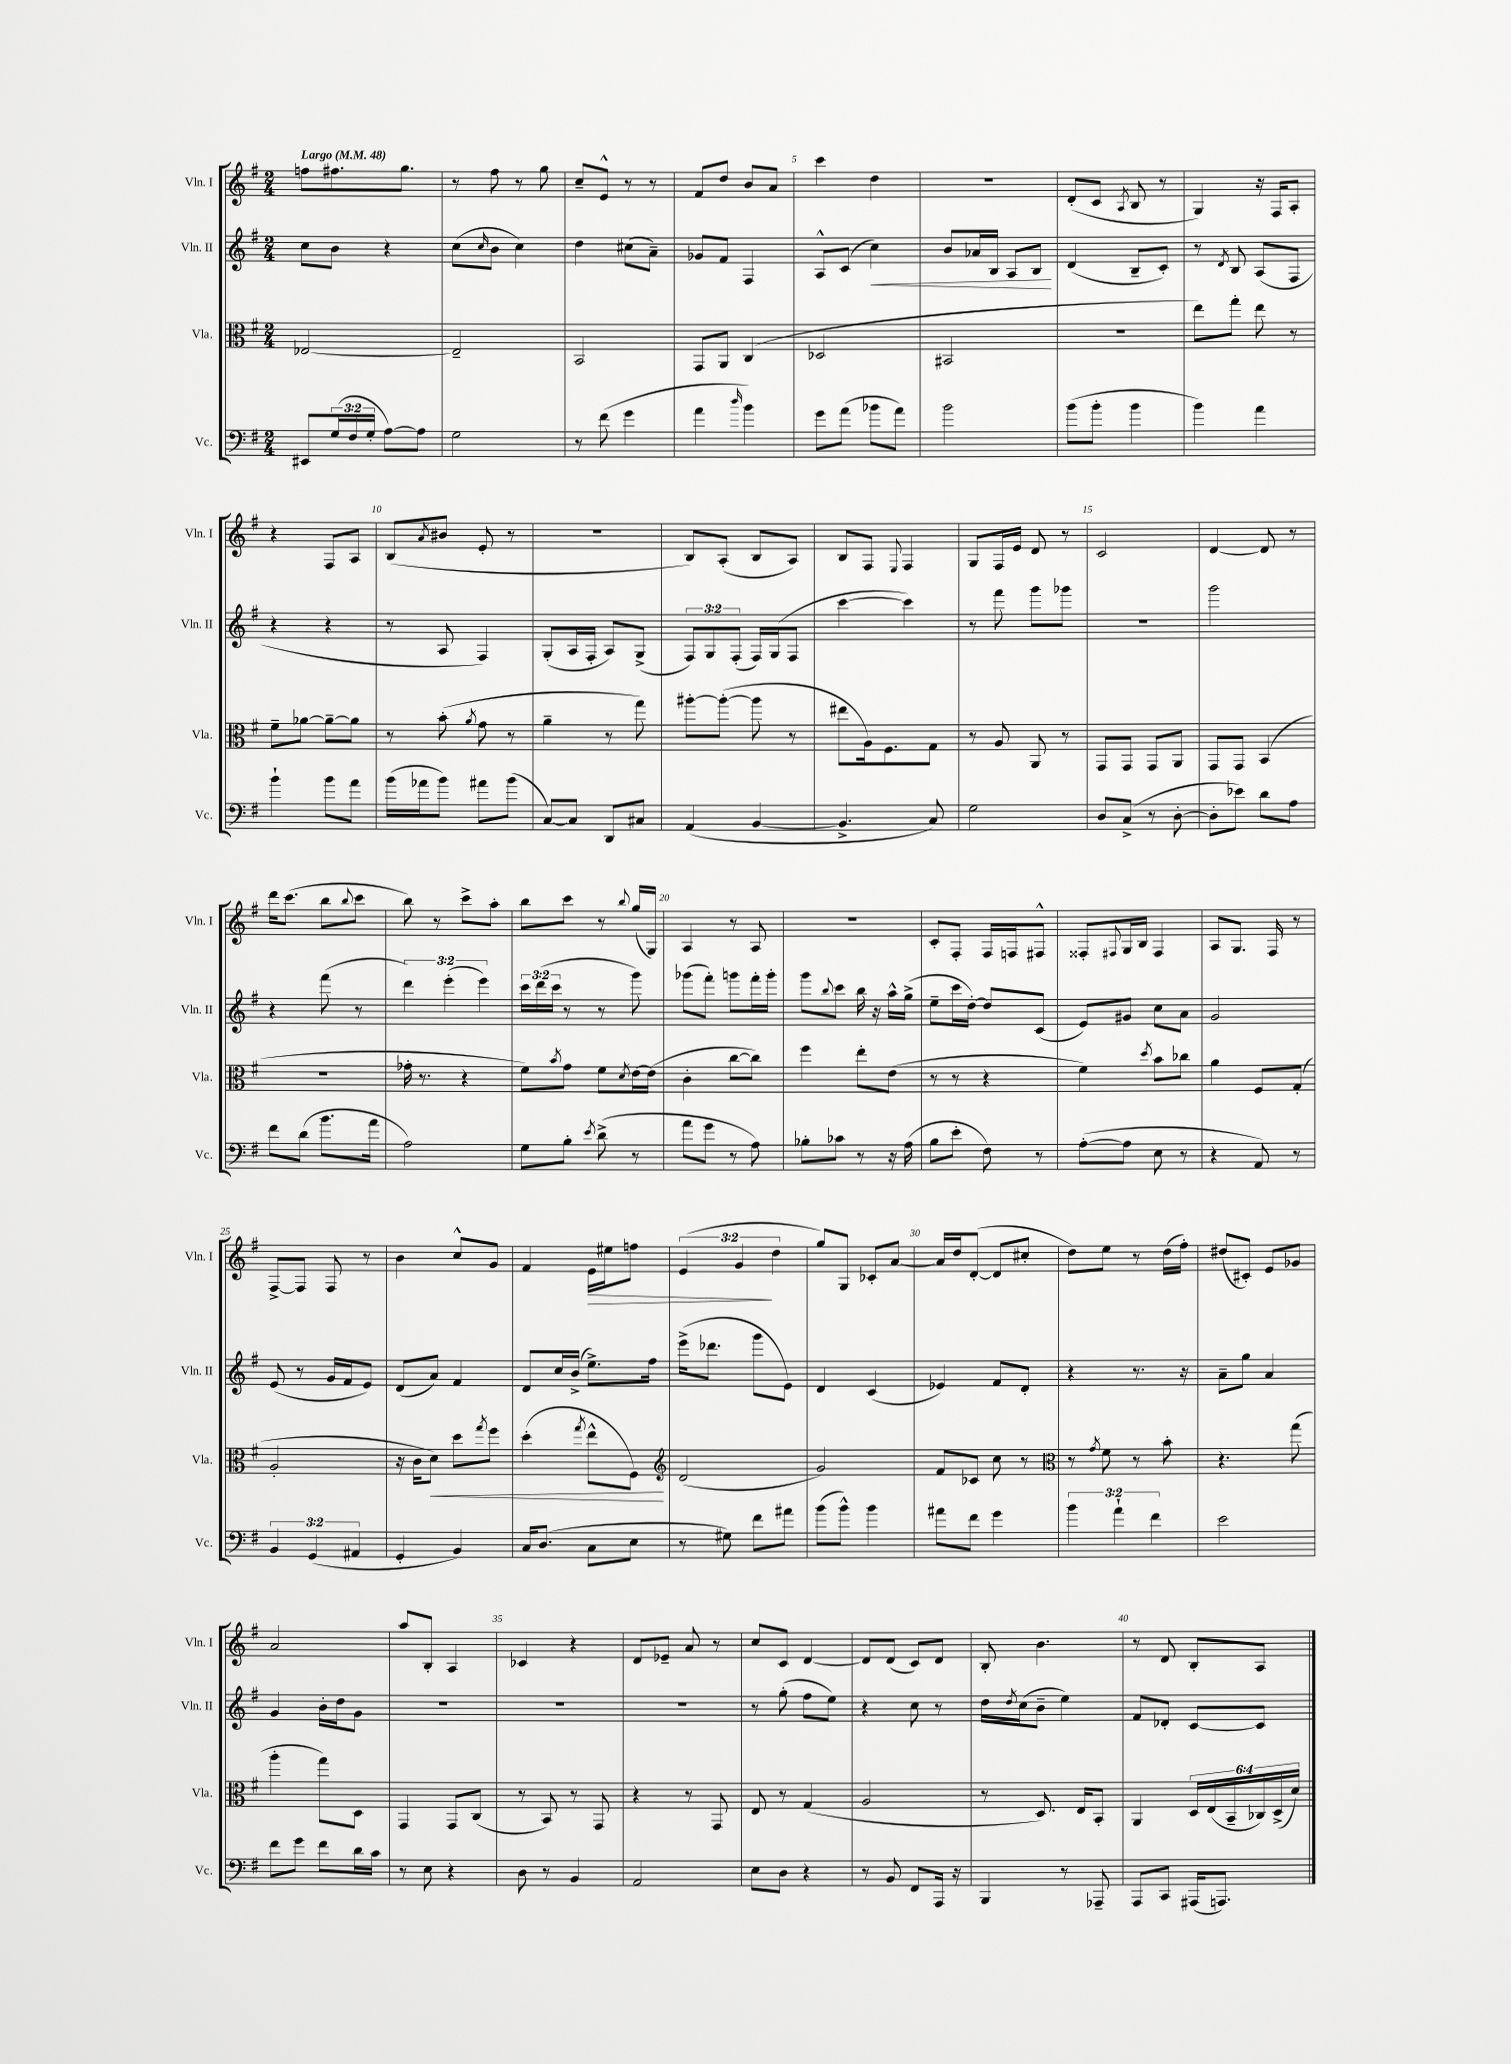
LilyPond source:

<<
\new StaffGroup <<
\new Staff = "s0" \with { instrumentName = "Vln. I" shortInstrumentName = "Vln. I" } {
    \clef treble \key g \major \numericTimeSignature \time 2/4 \override Staff.TupletNumber.text = #tuplet-number::calc-fraction-text \tempo "Largo" 4 = 48
    f''8 fis''8. g''8. |
    r8 fis''8 r8 g''8 |
    c''8-- e'8-^ r8 r8 |
    fis'8 d''8 b'8 a'8 |
    c'''4 d''4 |
    r2 |
    d'8-.( c'8 \acciaccatura { a8 } b8 r8 |
    g4) r16 fis16 a8-. |
    r4 fis8 a8 |
    b8( \acciaccatura { a'8 } bis'8 e'8-. r8 |
    r2 |
    b8) a8-.( b8 a8) |
    b8 fis8 \appoggiatura { e8 } fis4 |
    g8 fis16 e'16 d'8 r8 |
    c'2 |
    d'4~ d'8 r8 |
    d'''16 c'''8.( b''8 \appoggiatura { b''8 } c'''8 |
    b''8) r8 c'''8-> a''8-. |
    b''8 c'''8 r8 \appoggiatura { b''8 } g''16( g16) |
    a4 r8 a8 |
    r2 |
    c'8-. fis8-. fis16 f16 fis8-^ |
    fisis8-. \appoggiatura { fis8 } g16 b16 fis4 |
    a8 g8. fis16 r8 |
    fis8~-> fis8 fis8 r8 |
    b'4 c''8-^ g'8 |
    fis'4 e'16\> eis''16 f''8 |
    \tuplet 3/2 { e'4( g'4\! d''4 } |
    g''8) g8 ces'8-. a'8~ |
    a'16 d''16 d'8~-.( d'8 cis''8-. |
    d''8) e''8 r8 d''16( fis''16-.) |
    dis''8( cis'8-.) e'8 ges'8 |
    a'2 |
    a''8 b8-. a4 |
    ces'4 r4 |
    d'8 ees'8-- a'8 r8 |
    c''8 c'8 d'4~ |
    d'8 d'8( c'8) d'8 |
    b8-. b'4. |
    r8 d'8 b8-. a8 \bar "|." |
}
\new Staff = "s1" \with { instrumentName = "Vln. II" shortInstrumentName = "Vln. II" } {
    \clef treble \key g \major \numericTimeSignature \time 2/4 \override Staff.TupletNumber.text = #tuplet-number::calc-fraction-text
    c''8 b'8 r4 |
    c''8( \grace { c''16 } b'8 c''4) |
    d''4 cis''8( a'8--) |
    ges'8 fis'8 fis4 |
    a8-^ c'8( c''4\<) |
    b'8 aes'16 b16 a8 b8\! |
    d'4( b8-- c'8-.) |
    r8 \acciaccatura { d'8 } b8 a8( fis8 |
    r4 r4 |
    r8 a8 fis4) |
    g8-.( a16 fis16-. a8) g8->( |
    \tuplet 3/2 { fis8) g8 fis8-.( } fis16) g16( fis8 |
    c'''4~ c'''4) |
    r8 fis'''8 g'''8 ges'''8 |
    R2 |
    g'''2 |
    r4 fis'''8( r8 |
    \tuplet 3/2 { d'''4) e'''4-.( e'''4) } |
    \tuplet 3/2 { c'''16 d'''16( c'''16 } r8 r8 g'''8) |
    ges'''8( fis'''8-.) g'''8 fis'''16-. g'''16-. |
    g'''8 \appoggiatura { b''8 } c'''8 b''16 r16 a''16-^ g''16->( |
    e''8-- c'''16 d''16~-.) d''8 c'8( |
    e'8) gis'8 c''8 a'8 |
    g'2 |
    e'8( r8 g'16 fis'16 e'8) |
    d'8( a'8) fis'4 |
    d'8 c''16 b'16->( e''8.->) fis''16 |
    e'''16->( des'''8. g'''8 e'8) |
    d'4 c'4( |
    ees'4) fis'8 d'8-. |
    r4 r8. r16 |
    a'8-- g''8 a'4 |
    g'4 b'16-. d''16 g'8 |
    R2 |
    R2 |
    R2 |
    r8 g''8-.( fis''8 e''8) |
    r4 c''8 r8 |
    d''16 \acciaccatura { d''8 } c''16( b'8-- e''4) |
    fis'8 des'8-. c'8~ c'8 \bar "|." |
}
\new Staff = "s2" \with { instrumentName = "Vla." shortInstrumentName = "Vla." } {
    \clef alto \key g \major \numericTimeSignature \time 2/4 \override Staff.TupletNumber.text = #tuplet-number::calc-fraction-text
    ees2~ |
    ees2-- |
    b,2 |
    g,8 a,8 c4( |
    des2 |
    bis,2 |
    R2 |
    e''8) g''8-. e''8 r8 |
    fis'8-- aes'8~ aes'8~-- aes'8 |
    r8 b'8-.( \acciaccatura { a'8 } g'8 r8 |
    a'4-- r8 g''8) |
    ais''8~-. ais''8~-.( ais''8 r8 |
    eis''8 a16) fis8. g8 |
    r8 a8 a,8 r8 |
    g,8 g,8 g,8 a,8 |
    g,8 g,8 b,4( |
    r2 |
    ges'16-. r8. r4 |
    fis'8) \acciaccatura { b'8 } g'8 fis'8 \acciaccatura { d'8 } e'16~ e'16( |
    c'4-. c''8~ c''8) |
    fis''4 e''8-. e'8( |
    r8 r8 r4 |
    fis'4) \acciaccatura { d''8 } b'8 ces''8 |
    a'4 fis8 g8-.( |
    a2-. |
    r16 c'16 d'8\<) d''8 \acciaccatura { g''8 } fis''8 |
    d''4-.( \acciaccatura { g''8 } e''8-^ fis8\!) |
    \clef treble d'2( |
    g'2) |
    fis'8 ces'8 c''8 r8 |
    \clef alto r8 \acciaccatura { g'8 } fis'8 r8 b'8-. |
    r4. g''8( |
    a''4-. g''8) d8 |
    g,4 g,8 c8( |
    r8 b,8) r8 g,8 |
    r4 r8 g,8 |
    e8 r8 g4( |
    a2 |
    r8 d8.) e16 b,8-. |
    a,4 \tuplet 6/4 { d16 e16( b,16-- ces16) d16->( d'16) } \bar "|." |
}
\new Staff = "s3" \with { instrumentName = "Vc." shortInstrumentName = "Vc." } {
    \clef bass \key g \major \numericTimeSignature \time 2/4 \override Staff.TupletNumber.text = #tuplet-number::calc-fraction-text
    eis,8 \tuplet 3/2 { g16( fis16 g16-. } a8~) a8 |
    g2 |
    r8 fis'8( g'4 |
    a'4 \grace { d''16 } b'4) |
    g'8 a'8( bes'8 a'8) |
    b'2 |
    b'8( b'8-. b'4 |
    b'4) a'4 |
    b'4-! b'8 a'8 |
    b'16( aes'16 b'8) ais'8 b'8( |
    c8~) c8 d,8 cis8 |
    a,4( b,4~ |
    b,4.-> c8) |
    g2 |
    d8 c8->( r8 d8~-. |
    d8-. ees'8) d'8 a8 |
    fis'8 d'8( b'8. a'16 |
    a2) |
    g8 b8-. \acciaccatura { e'8 } d'8->( r8 |
    a'8 g'8 r8 a8) |
    bes8-. ces'8 r8 r16 a16( |
    b8 e'8-. fis8) r8 |
    a8~-.( a8 e8 r8 |
    r4 a,8) r8 |
    \tuplet 3/2 { b,4 g,4( ais,4 } |
    g,4-. b,4) |
    c16 d8.( c8 e8 |
    r8 gis8) fis'8 ais'8 |
    b'8( b'8-^) b'4 |
    ais'8 fis'8 g'4 |
    \tuplet 3/2 { b'4 a'4-! fis'4 } |
    e'2 |
    fis'8 g'8 fis'8 d'16 c'16 |
    r8 e8 r4 |
    d8 r8 b,4 |
    a,2 |
    e8 d8 r4 |
    r8 b,8 fis,8 a,,16 r16 |
    b,,4 r8 aes,,8-- |
    a,,8 c,8 ais,,16( a,,8.) \bar "|." |
}
>>
>>
\layout { \context { \Score \override BarNumber.break-visibility = ##(#f #t #t) barNumberVisibility = #(every-nth-bar-number-visible 5) } }
